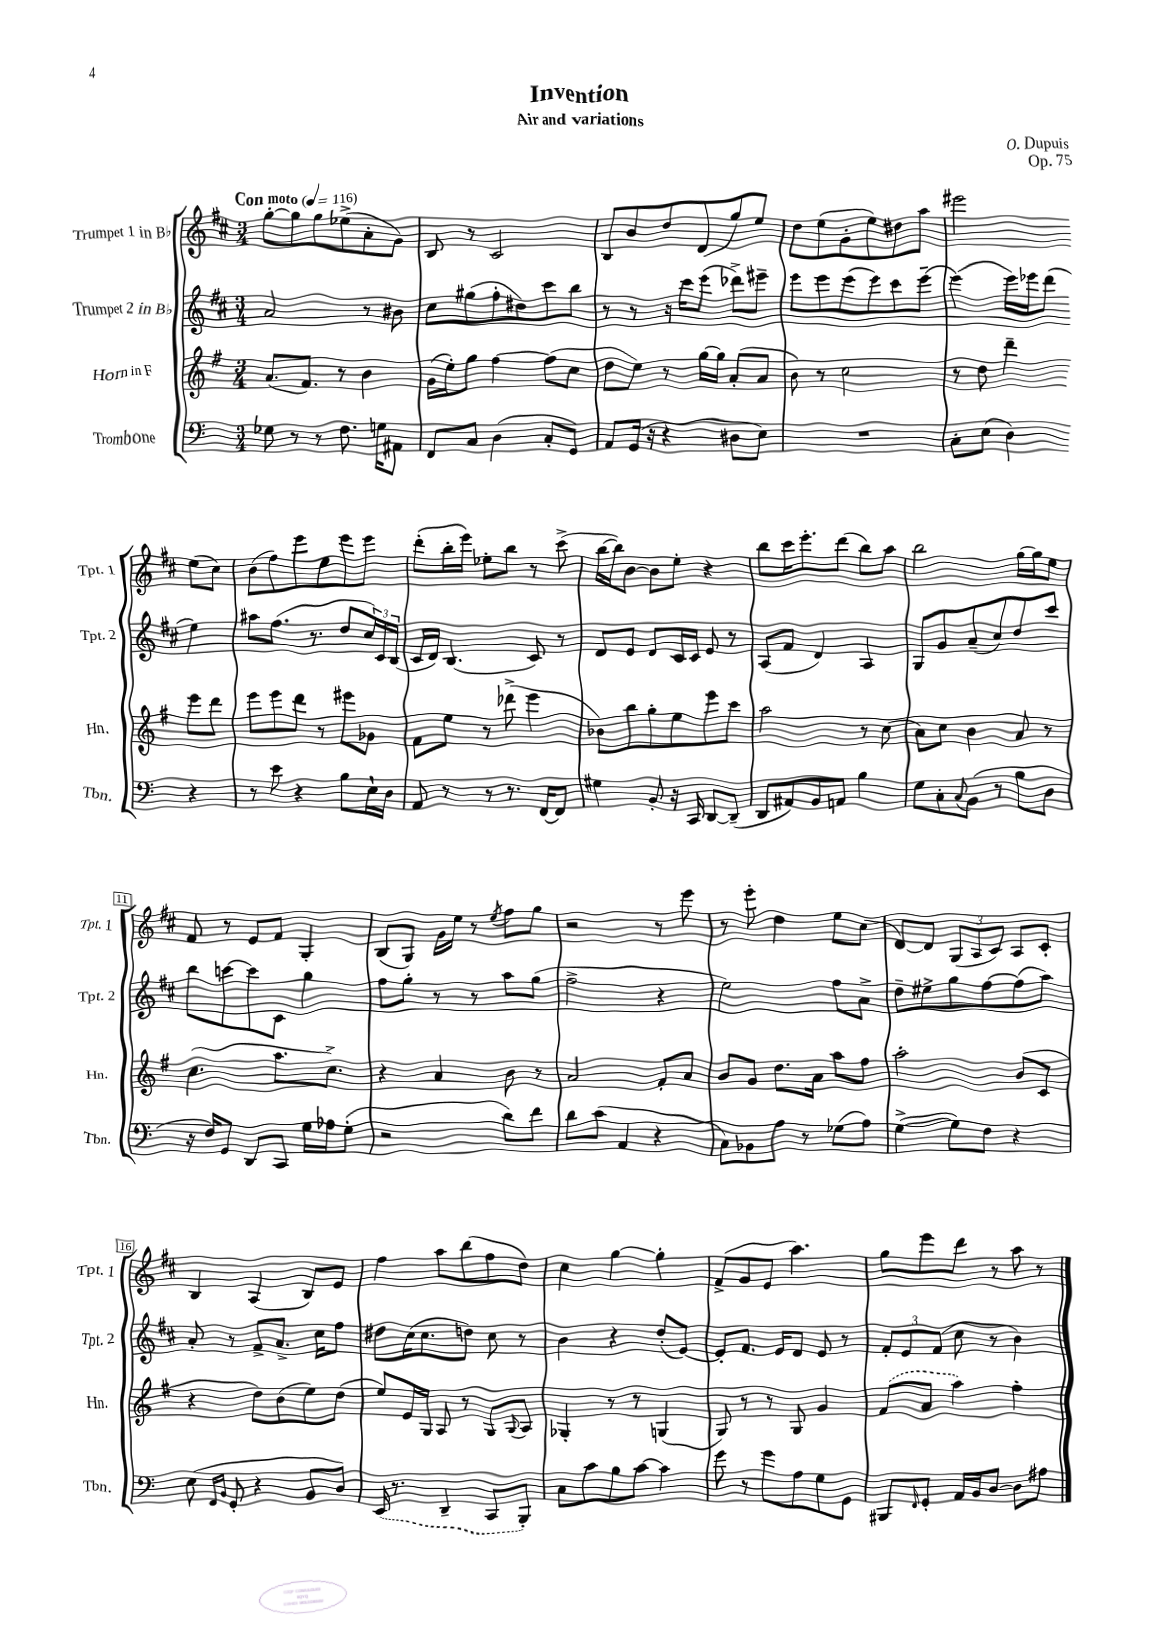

**kern	**kern	**kern	**kern
*part4	*part3	*part2	*part1
*staff4	*staff3	*staff2	*staff1
*I"Trombone	*I"Horn in F	*I"Trumpet 2 in B♭	*I"Trumpet 1 in B♭
*I'Tbn.	*I'Hn.	*I'Tpt. 2	*I'Tpt. 1
*clefF4	*clefG2	*clefG2	*clefG2
*k[]	*k[f#]	*k[f#c#]	*k[f#c#]
*M3/4	*M3/4	*M3/4	*M3/4
*MM116	*MM116	*MM116	*MM116
=1	=1	=1	=1
!	!	!	!LO:TX:a:B:t=Con moto
8G-X\	(8.a/L	2a/	[8gg'\L
8r	.	.	8gg\]
.	8.f#/J)	.	.
8r	.	.	8gg\
8.F\	8r	.	(8ee-X^\
.	4b\	8r	8a'\
16Gn\KL	.	.	.
8AA#X\J	.	8b#X\	8g\J)
=2	=2	=2	=2
8FF/L	(16g\LL	8cc#\L	8B/
.	16ee'\J)	.	.
8C/J	8gg\J	(8gg#X\	8r
(4D\	[4ff#\	8ff#'\	2c#/
.	.	8dd#X\)	.
8C'/L	(8ff#\L]	8ccc#\	.
8GG/J)	8cc\J	8bb\J	.
=3	=3	=3	=3
8AA/L	8dd\L	8r	8B/L
(16GG/Jk	8ee\J)	8r	8b/
16r	.	.	.
4r	8r	16r	8dd/
.	.	16ccc#\KL	.
.	[16gg\LL	(8eee\J	(8d/
.	16gg\JJ]	.	.
8D#X\L	(8a'/L	8ddd-X^\L)	8gg/)
8E\J)	8a/J	8eee#X~\J	8ee/J
=4	=4	=4	=4
2.r	8b\)	8eee\L	8dd\L
.	8r	8eee\	(8ee\
.	2cc\	(8eee\	8g'\
.	.	8eee\)	8ee\)
.	.	8ccc#\	8dd#X\
.	.	[8eee~\J	8aa\J
=5	=5	=5	=5
8C'\L	8r	(4eee\]	2eee#X\
(8E\J	8dd\	.	.
4D\)	4ddd~\	16eee\LL)	.
.	.	16eee-X\J	.
.	.	(8ddd\J	.
4r	8eee\L	4ee\)	(8ee\L
.	8ddd\J	.	8cc#\J)
!!LO:LB:g=z
=6	=6	=6	=6
8r	8eee\L	8aa#X\L	(8b\L
8e\	8eee\	(8.ff#\J	8ff#\)
4r	8ddd\J	.	8eee\
.	.	8.r	.
.	8r	.	8ee\
8B\L	8eee#X\L	8dd/L	8eee\
16E`\L	8g-X\J	24cc#/L)	8eee\J
.	.	24c#/	.
16D\JJ	.	.	.
.	.	(24B/JJ	.
=7	=7	=7	=7
8AA/	8f#\L	16c#/LL	(8ddd'\L
.	.	16d/JJ)	.
8r	8ee\J	(4.B/	16bb'\L
.	.	.	16eee\JJ)
8r	8r	.	8ee-X'\L
8.r	(8ddd-X^\	.	8bb\J
.	4eee\	8c#/)	8r
[16FF/KL	.	.	.
8FF/J]	.	8r	(8ccc#^\
=8	=8	=8	=8
4G#X\	8b-X\L)	8d/L	[16bb\LL
.	.	.	16bb\J])
.	8bb\	8e/J	[8b\J
8BB'/	8gg'\	8d/L	8b\L]
16r	8ee\	16c#/L	8ee'\J
16CC/	.	16c#/JJ	.
[8DD/L	8eee\	8e/	4r
(8DD~/J]	8ccc\J	8r	.
=9	=9	=9	=9
8DD/L	2aa\	(8A/L	8bb\L
8AA#X/)	.	8f#/J	16ccc#\K
.	.	.	8.eee'\
8BB/	.	4d/)	.
8AAn/J	.	.	(8ddd\J
4B\	8r	4A/	8bb\L)
.	(8cc\	.	8aa\J
=10	=10	=10	=10
8G\L	8a\L)	8G/L	2bb\
8C'\	8cc\J	8g/	.
8qqC/	.	.	.
(8BB\J	4b\	(8a~/	.
8r	.	8cc#/)	.
8B\L	8a/	8dd/	[16gg\LL
.	.	.	16gg\J]
8D\J	8r	8ccc#/J	8ee\J
!!LO:LB:g=z
=11	=11	=11	=11
16r	(4.cc\	8bb\L	8f#/
16F/KL)	.	.	.
8GG/J	.	[8cccn\	8r
8DD/L	.	8ccc\]	8e/L
8CC/J	8.aa\L	8c#\J	8f#/J
16G\LL	.	4gg\	4G'/
16A-X\J	8.cc^\J)	.	.
(8G'\J	.	.	.
=12	=12	=12	=12
2r	4r	8ff#\L	(8B/L
.	.	8gg'\J	8G/J)
.	4a/	8r	16g\LL
.	.	.	16ee\JJ
.	.	8r	8r
.	.	.	8qee/
8d\L)	8b\	8aa\L	8ff#\L
8f\J	8r	(8gg\J	8gg\J
=13	=13	=13	=13
8d\L	2a/	2ff#^\	2r
(8c\J	.	.	.
4AA/	.	.	.
4r	8f#'/L	4r	8r
.	8a/J	.	8eee\
=14	=14	=14	=14
8C\L)	8b/L	2ee\)	8r
8BB-X\	8g/J	.	8eee'\
8A\J	8.dd\L	.	4dd\
8r	.	.	.
.	16a\Jk	.	.
(8G-X\L	8aa\L	8ff#\L	8ee\L
8A\J)	8ff#\J	8a^\J	(8cc#\J
=15	=15	=15	=15
([4G^\	2aa'\	8dd~\L	[8d/L)
.	.	8ee#X^\	8d/J]
8G\L])	.	8gg\	(12G/L
.	.	.	12A/
8F\J	.	[8ff#\	.
.	.	.	12c#/J)
4r	(8b/L	(8ff#\]	8A/L
.	8c/J	8aa\J)	8c#'/J
!!LO:LB:g=z
=16	=16	=16	=16
(8E\	4r	8a'/	4B/
16qqFF/LL	.	.	.
16qqBB/JJ	.	.	.
8GG'/	.	8r	.
4r	8dd\L)	8f#^/L	(4A/
.	(8b\	8.a^/J	.
8BB/L	8ee\)	.	8B/L)
.	.	16cc#\KL	.
8D/J)	(8dd\J	8ff#\J	8e/J
=17	=17	=17	=17
(16EE/	8ee/L)	8dd#X\L	4ff#\
8.r	.	.	.
.	16e/L	(16cc#\K	.
.	16G/JJ	8.cc#\	.
4DD~/	8A/	.	8aa\L
.	8r	8ddn\J)	(8bb\
8CC/L	8G/L	8cc#\	8ff#\
.	8qqG/	.	.
8BBB'/J)	8A/J	8r	8dd\J)
=18	=18	=18	=18
8C\L	4G-X'/	4b\	4cc#\
8c\	.	.	.
8B\	8r	4r	[4gg\
[8c\J	8r	.	.
4c\]	(4Gn/	(8dd'/L	4gg'\]
.	.	[8e/J)	.
=19	=19	=19	=19
8g\	8G/)	8e'/L]	(8f#^/L
8r	8r	8.f#/J	8g/
8g\L	8r	.	8e/J
.	.	16e/KL	.
8A\	8G/	8d/J	4.aa\)
8G\	4g/	8e/	.
8GG\J	.	8r	.
=20	=20	=20	=20
8BBB#X/L	(8f#/L	12f#'/L	8gg\L
.	.	12e/	.
16qqFF/	.	.	.
8GG'/J	8a/J	.	8eee\
.	.	(12f#/J	.
16AA/LL	4aa\)	8cc#\	8ddd\J
16BB/J	.	.	.
[8D/J	.	8r	8r
8D\L]	4ff#'\	4b\)	8aa\
8A#X\J	.	.	8r
==	==	==	==
*-	*-	*-	*-
